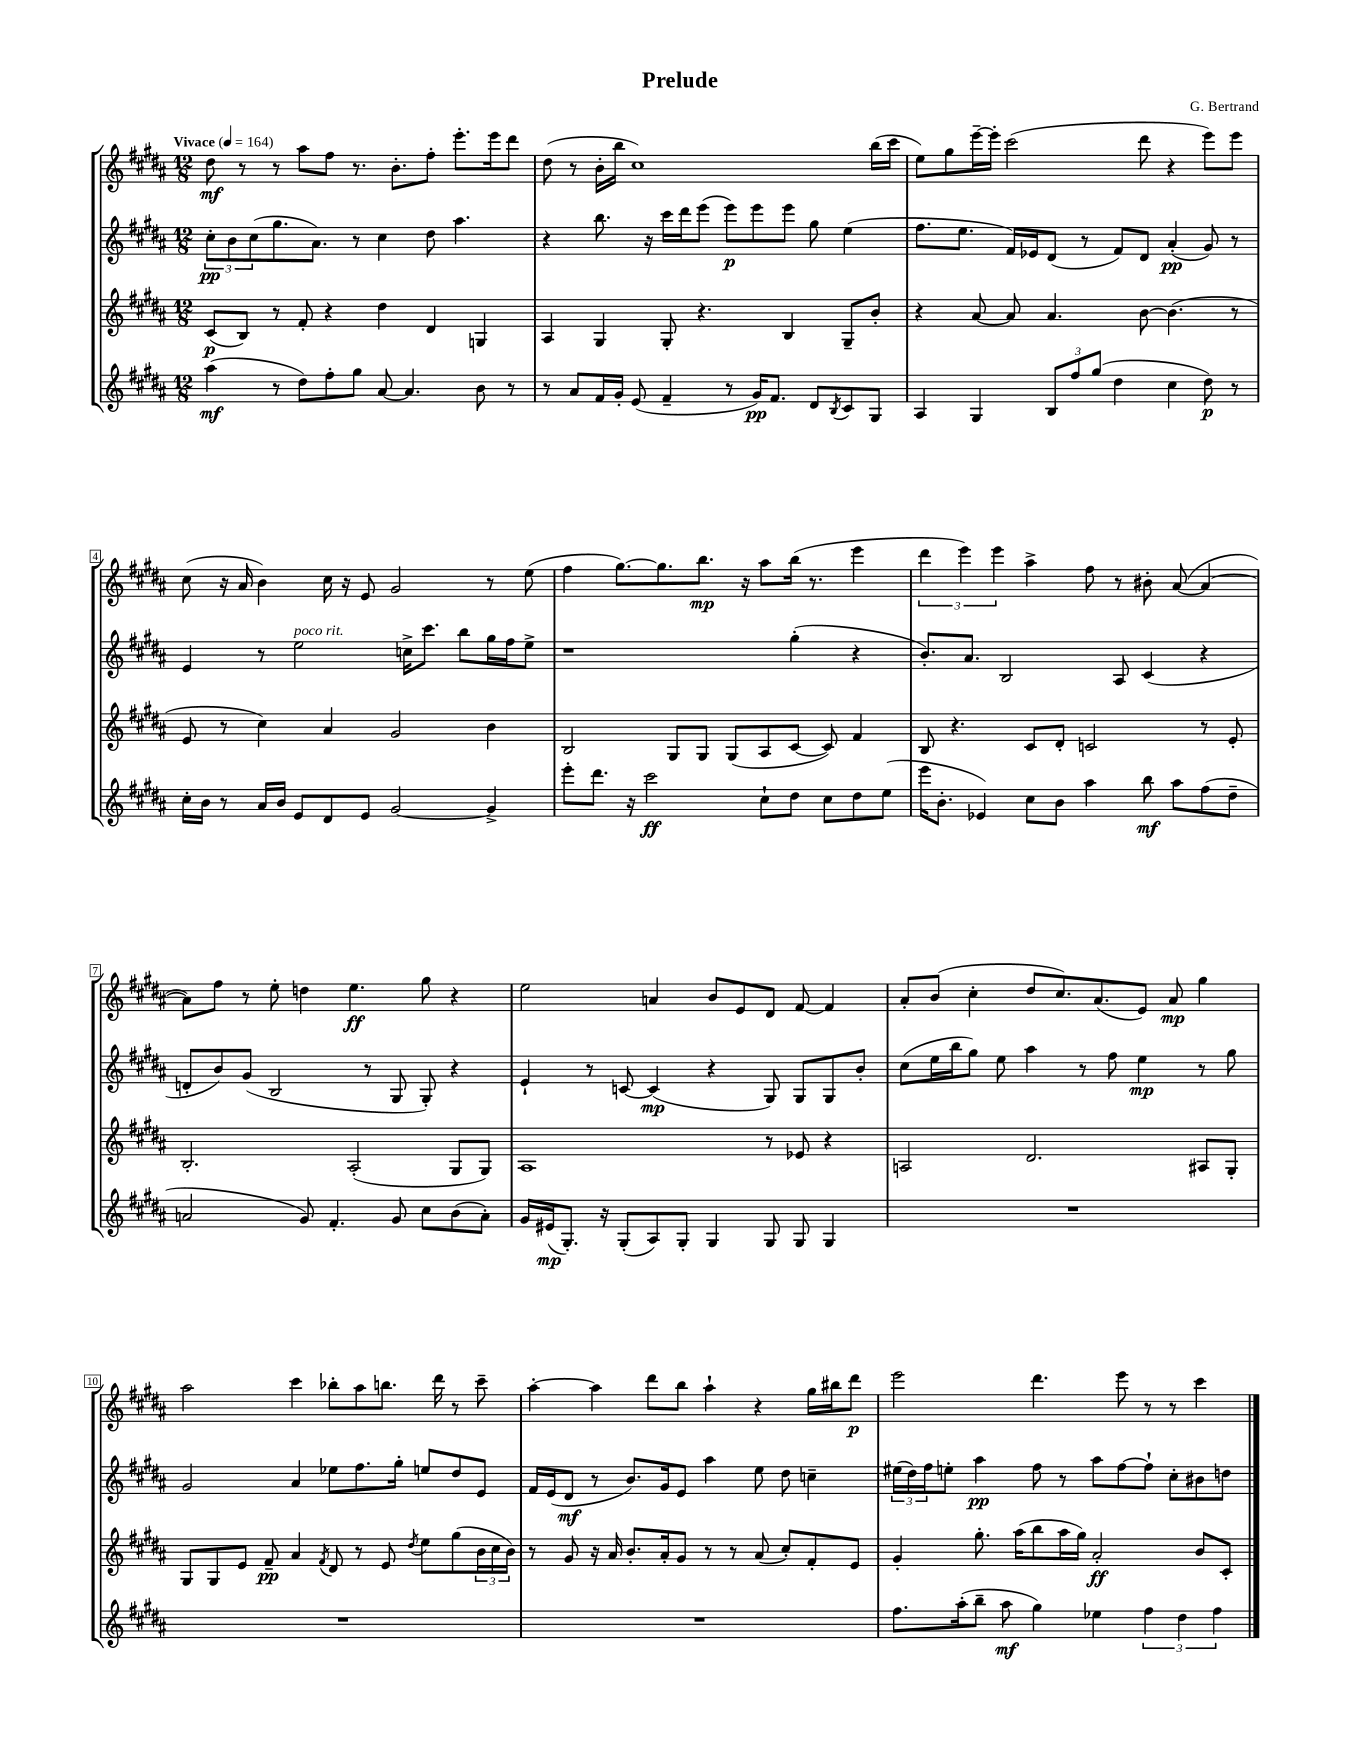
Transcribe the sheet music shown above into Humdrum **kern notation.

**kern	**dynam	**kern	**dynam	**kern	**dynam	**kern	**dynam
*part4	*part4	*part3	*part3	*part2	*part2	*part1	*part1
*staff4	*staff4	*staff3	*staff3	*staff2	*staff2	*staff1	*staff1
*clefG2	*	*clefG2	*	*clefG2	*	*clefG2	*
*k[f#c#g#d#a#]	*	*k[f#c#g#d#a#]	*	*k[f#c#g#d#a#]	*	*k[f#c#g#d#a#]	*
*M12/8	*	*M12/8	*	*M12/8	*	*M12/8	*
*MM164	*	*MM164	*	*MM164	*	*MM164	*
=1	=1	=1	=1	=1	=1	=1	=1
!	!	!	!	!	!	!LO:TX:a:B:t=Vivace	!
(4aa#\	mf	(8c#/L	p	12cc#'\L	pp	8dd#\	mf
.	.	.	.	12b\	.	.	.
.	.	8B/J)	.	.	.	8r	.
.	.	.	.	(12cc#\	.	.	.
8r	.	8r	.	8.gg#\	.	8r	.
8dd#\L)	.	8f#'/	.	.	.	8aa#\L	.
.	.	.	.	8.a#\J)	.	.	.
8ff#'\	.	4r	.	.	.	8ff#\J	.
8gg#\J	.	.	.	8r	.	8.r	.
[8a#/	.	4dd#\	.	4cc#\	.	.	.
.	.	.	.	.	.	8.b'\L	.
4.a#/]	.	.	.	.	.	.	.
.	.	4d#/	.	8dd#\	.	8ff#'\J	.
.	.	.	.	4.aa#\	.	8.eee'\L	.
8b\	.	4Gn/	.	.	.	.	.
.	.	.	.	.	.	16eee\k	.
8r	.	.	.	.	.	8ddd#\J	.
=2	=2	=2	=2	=2	=2	=2	=2
8r	.	4A#/	.	4r	.	(8dd#\	.
8a#/L	.	.	.	.	.	8r	.
16f#/L	.	4G#/	.	8.bb\	.	16b'\LL	.
16g#'/JJ	.	.	.	.	.	16bb\JJ	.
(8e/	.	.	.	.	.	1cc#)	.
.	.	.	.	16r	.	.	.
4f#~/	.	8G#'/	.	16ccc#\LL	.	.	.
.	.	.	.	16ddd#\J	.	.	.
.	.	4.r	.	(8eee\J	.	.	.
8r	.	.	.	8eee\L)	p	.	.
16g#/KL)	pp	.	.	8eee\	.	.	.
8.f#/J	.	.	.	.	.	.	.
.	.	4B/	.	8eee\J	.	.	.
8d#/L	.	.	.	8gg#\	.	.	.
8qB/	.	.	.	.	.	.	.
8c#/	.	8G#~/L	.	(4ee\	.	.	.
8G#/J	.	8b'/J	.	.	.	(16bb\LL	.
.	.	.	.	.	.	16ccc#\JJ	.
=3	=3	=3	=3	=3	=3	=3	=3
4A#/	.	4r	.	8.ff#\L	.	8ee\L)	.
.	.	.	.	.	.	8gg#\	.
.	.	.	.	8.ee\J	.	.	.
4G#/	.	[8a#/	.	.	.	[16eee~\L	.
.	.	.	.	.	.	16eee'\JJ]	.
.	.	8a#/]	.	16f#/LL)	.	(2ccc#\	.
.	.	.	.	16e-X/J	.	.	.
12B/L	.	4.a#/	.	(8d#/J	.	.	.
12ff#/	.	.	.	.	.	.	.
.	.	.	.	8r	.	.	.
(12gg#/J	.	.	.	.	.	.	.
4dd#\	.	.	.	8f#/L)	.	.	.
.	.	[8b\	.	8d#/J	.	8ddd#\	.
4cc#\	.	(4.b\]	.	(4a#'/	pp	4r	.
8dd#\)	p	.	.	8g#/)	.	8eee\L)	.
8r	.	8r	.	8r	.	8eee\J	.
!!LO:LB:g=z
=4	=4	=4	=4	=4	=4	=4	=4
16cc#'\LL	.	8e/	.	4e/	.	(8cc#\	.
16b\JJ	.	.	.	.	.	.	.
8r	.	8r	.	.	.	16r	.
.	.	.	.	.	.	16a#/	.
16a#/LL	.	4cc#\)	.	8r	.	4b\)	.
16b/JJ	.	.	.	.	.	.	.
!	!	!	!	!LO:TX:a:i:t=poco rit.	!	!	!
8e/L	.	.	.	2ee\	.	.	.
8d#/	.	4a#/	.	.	.	16cc#\	.
.	.	.	.	.	.	16r	.
8e/J	.	.	.	.	.	8e/	.
[2g#/	.	2g#/	.	.	.	2g#/	.
.	.	.	.	16ccn^\KL	.	.	.
.	.	.	.	8.ccc#\J	.	.	.
.	.	.	.	8bb\L	.	.	.
4g#^/]	.	4b\	.	16gg#\L	.	8r	.
.	.	.	.	16ff#\J	.	.	.
.	.	.	.	8ee^\J	.	(8ee\	.
=5	=5	=5	=5	=5	=5	=5	=5
8eee'\L	.	2B/	.	1r	.	4ff#\	.
8.ddd#\J	.	.	.	.	.	.	.
.	.	.	.	.	.	[8.gg#\L)	.
16r	.	.	.	.	.	.	.
2ccc#\	ff	.	.	.	.	.	.
.	.	.	.	.	.	8.gg#\]	.
.	.	8G#/L	.	.	.	.	.
.	.	8G#/J	.	.	.	8.bb\J	mp
.	.	(8G#/L	.	.	.	.	.
.	.	.	.	.	.	16r	.
8cc#`\L	.	8A#/	.	.	.	8aa#\L	.
8dd#\J	.	[8c#/J	.	(4gg#'\	.	(16bb\Jk	.
.	.	.	.	.	.	8.r	.
8cc#\L	.	8c#/])	.	.	.	.	.
8dd#\	.	4f#/	.	4r	.	4eee\	.
(8ee\J	.	.	.	.	.	.	.
=6	=6	=6	=6	=6	=6	=6	=6
16eee\KL	.	8B/	.	8.b'/L)	.	6ddd#\	.
8.b'\J	.	.	.	.	.	.	.
.	.	4.r	.	.	.	.	.
.	.	.	.	.	.	6eee\)	.
.	.	.	.	8.a#/J	.	.	.
4e-X/)	.	.	.	.	.	.	.
.	.	.	.	.	.	6eee\	.
.	.	.	.	2B/	.	.	.
8cc#\L	.	8c#/L	.	.	.	4aa#^\	.
8b\J	.	8d#'/J	.	.	.	.	.
4aa#\	.	2cn/	.	.	.	8ff#\	.
.	.	.	.	8A#/	.	8r	.
8bb\	mf	.	.	(4c#/	.	8b#X'\	.
8aa#\L	.	.	.	.	.	([8a#/	.
(8ff#\	.	8r	.	4r	.	4a#/_	.
8dd#~\J	.	8e'/	.	.	.	.	.
!!LO:LB:g=z
=7	=7	=7	=7	=7	=7	=7	=7
2an/	.	2.B'/	.	8dn'/L	.	8a#\L])	.
.	.	.	.	8b/)	.	8ff#\J	.
.	.	.	.	(8g#/J	.	8r	.
.	.	.	.	2B/	.	8ee'\	.
8g#/)	.	.	.	.	.	4ddn\	.
4.f#'/	.	.	.	.	.	.	.
.	.	(2A#'/	.	.	.	4.ee\	ff
.	.	.	.	8r	.	.	.
8g#/	.	.	.	8G#/	.	.	.
8cc#\L	.	.	.	8G#'/)	.	8gg#\	.
(8b\	.	8G#/L	.	4r	.	4r	.
8a'\J)	.	8G#/J)	.	.	.	.	.
=8	=8	=8	=8	=8	=8	=8	=8
16g#/LL	.	1A#	.	4e`/	.	2ee\	.
(16e#X/J	mp	.	.	.	.	.	.
8.G#'/J)	.	.	.	.	.	.	.
.	.	.	.	8r	.	.	.
16r	.	.	.	.	.	.	.
(8G#'/L	.	.	.	[8cn/	.	.	.
8A#/)	.	.	.	(4c/]	mp	4an/	.
8G#'/J	.	.	.	.	.	.	.
4G#/	.	.	.	4r	.	8b/L	.
.	.	.	.	.	.	8e/	.
8G#/	.	8r	.	8G#/)	.	8d#/J	.
8G#/	.	8e-X/	.	8G#/L	.	[8f#/	.
4G#/	.	4r	.	8G#/	.	4f#/]	.
.	.	.	.	8b'/J	.	.	.
=9	=9	=9	=9	=9	=9	=9	=9
1.r	.	2An/	.	(8cc#\L	.	8a#'/L	.
.	.	.	.	16ee\L	.	(8b/J	.
.	.	.	.	16bb\J	.	.	.
.	.	.	.	8gg#\J)	.	4cc#'\	.
.	.	.	.	8ee\	.	.	.
.	.	2.d#/	.	4aa#\	.	8dd#/L	.
.	.	.	.	.	.	8.cc#/)	.
.	.	.	.	8r	.	.	.
.	.	.	.	.	.	(8.a#/	.
.	.	.	.	8ff#\	.	.	.
.	.	.	.	4ee\	mp	8e/J)	.
.	.	.	.	.	.	8a#/	mp
.	.	8A#X/L	.	8r	.	4gg#\	.
.	.	8G#'/J	.	8gg#\	.	.	.
!!LO:LB:g=z
=10	=10	=10	=10	=10	=10	=10	=10
1.r	.	8G#/L	.	2g#/	.	2aa#\	.
.	.	8G#/	.	.	.	.	.
.	.	8e/J	.	.	.	.	.
.	.	8f#~/	pp	.	.	.	.
.	.	4a#/	.	4a#/	.	4ccc#\	.
.	.	8qf#/	.	.	.	.	.
.	.	8d#/	.	8ee-X\L	.	8bb-X'\L	.
.	.	8r	.	8.ff#\	.	8aa#\	.
.	.	8e/	.	.	.	8.bbn\J	.
.	.	.	.	16gg#'\Jk	.	.	.
.	.	8qdd#/	.	.	.	.	.
.	.	8ee\L	.	8een/L	.	.	.
.	.	.	.	.	.	16ddd#\	.
.	.	(8gg#\	.	8dd#/	.	8r	.
.	.	24b\L	.	8e/J	.	8ccc#~\	.
.	.	24cc#\	.	.	.	.	.
.	.	24b\JJ)	.	.	.	.	.
=11	=11	=11	=11	=11	=11	=11	=11
1.r	.	8r	.	16f#/LL	.	[4aa#'\	.
.	.	.	.	(16e/J	.	.	.
.	.	8g#/	.	8d#/J	mf	.	.
.	.	16r	.	8r	.	4aa#\]	.
.	.	16a#/	.	.	.	.	.
.	.	8.b'/L	.	8.b/L)	.	.	.
.	.	.	.	.	.	8ddd#\L	.
.	.	16a#'/k	.	16g#/k	.	.	.
.	.	8g#/J	.	8e/J	.	8bb\J	.
.	.	8r	.	4aa#\	.	4aa#`\	.
.	.	8r	.	.	.	.	.
.	.	(8a#/	.	8ee\	.	4r	.
.	.	8cc#'/L)	.	8dd#\	.	.	.
.	.	8f#'/	.	4ccn~\	.	16gg#\LL	.
.	.	.	.	.	.	16bb#X\J	.
.	.	8e/J	.	.	.	8ddd#\J	p
=12	=12	=12	=12	=12	=12	=12	=12
8.ff#\L	.	4g#'/	.	(24ee#X\LL	.	2eee\	.
.	.	.	.	24dd#\)	.	.	.
.	.	.	.	24ff#\J	.	.	.
.	.	.	.	8een'\J	.	.	.
(16aa#'\k	.	.	.	.	.	.	.
8bb~\J	.	8.gg#'\	.	4aa#\	pp	.	.
8aa#\	mf	.	.	.	.	.	.
.	.	(16aa#\KL	.	.	.	.	.
4gg#\)	.	8bb\	.	8ff#\	.	4.ddd#\	.
.	.	16aa#\L	.	8r	.	.	.
.	.	16gg#\JJ)	.	.	.	.	.
4ee-X\	.	2a#'/	ff	8aa#\L	.	.	.
.	.	.	.	[8ff#\	.	8eee\	.
6ff#\	.	.	.	8ff#`\J]	.	8r	.
.	.	.	.	8cc#'\L	.	8r	.
6dd#\	.	.	.	.	.	.	.
.	.	8b/L	.	8b#X\	.	4ccc#\	.
6ff#\	.	.	.	.	.	.	.
.	.	8c#'/J	.	8ddn\J	.	.	.
==	==	==	==	==	==	==	==
*-	*-	*-	*-	*-	*-	*-	*-
